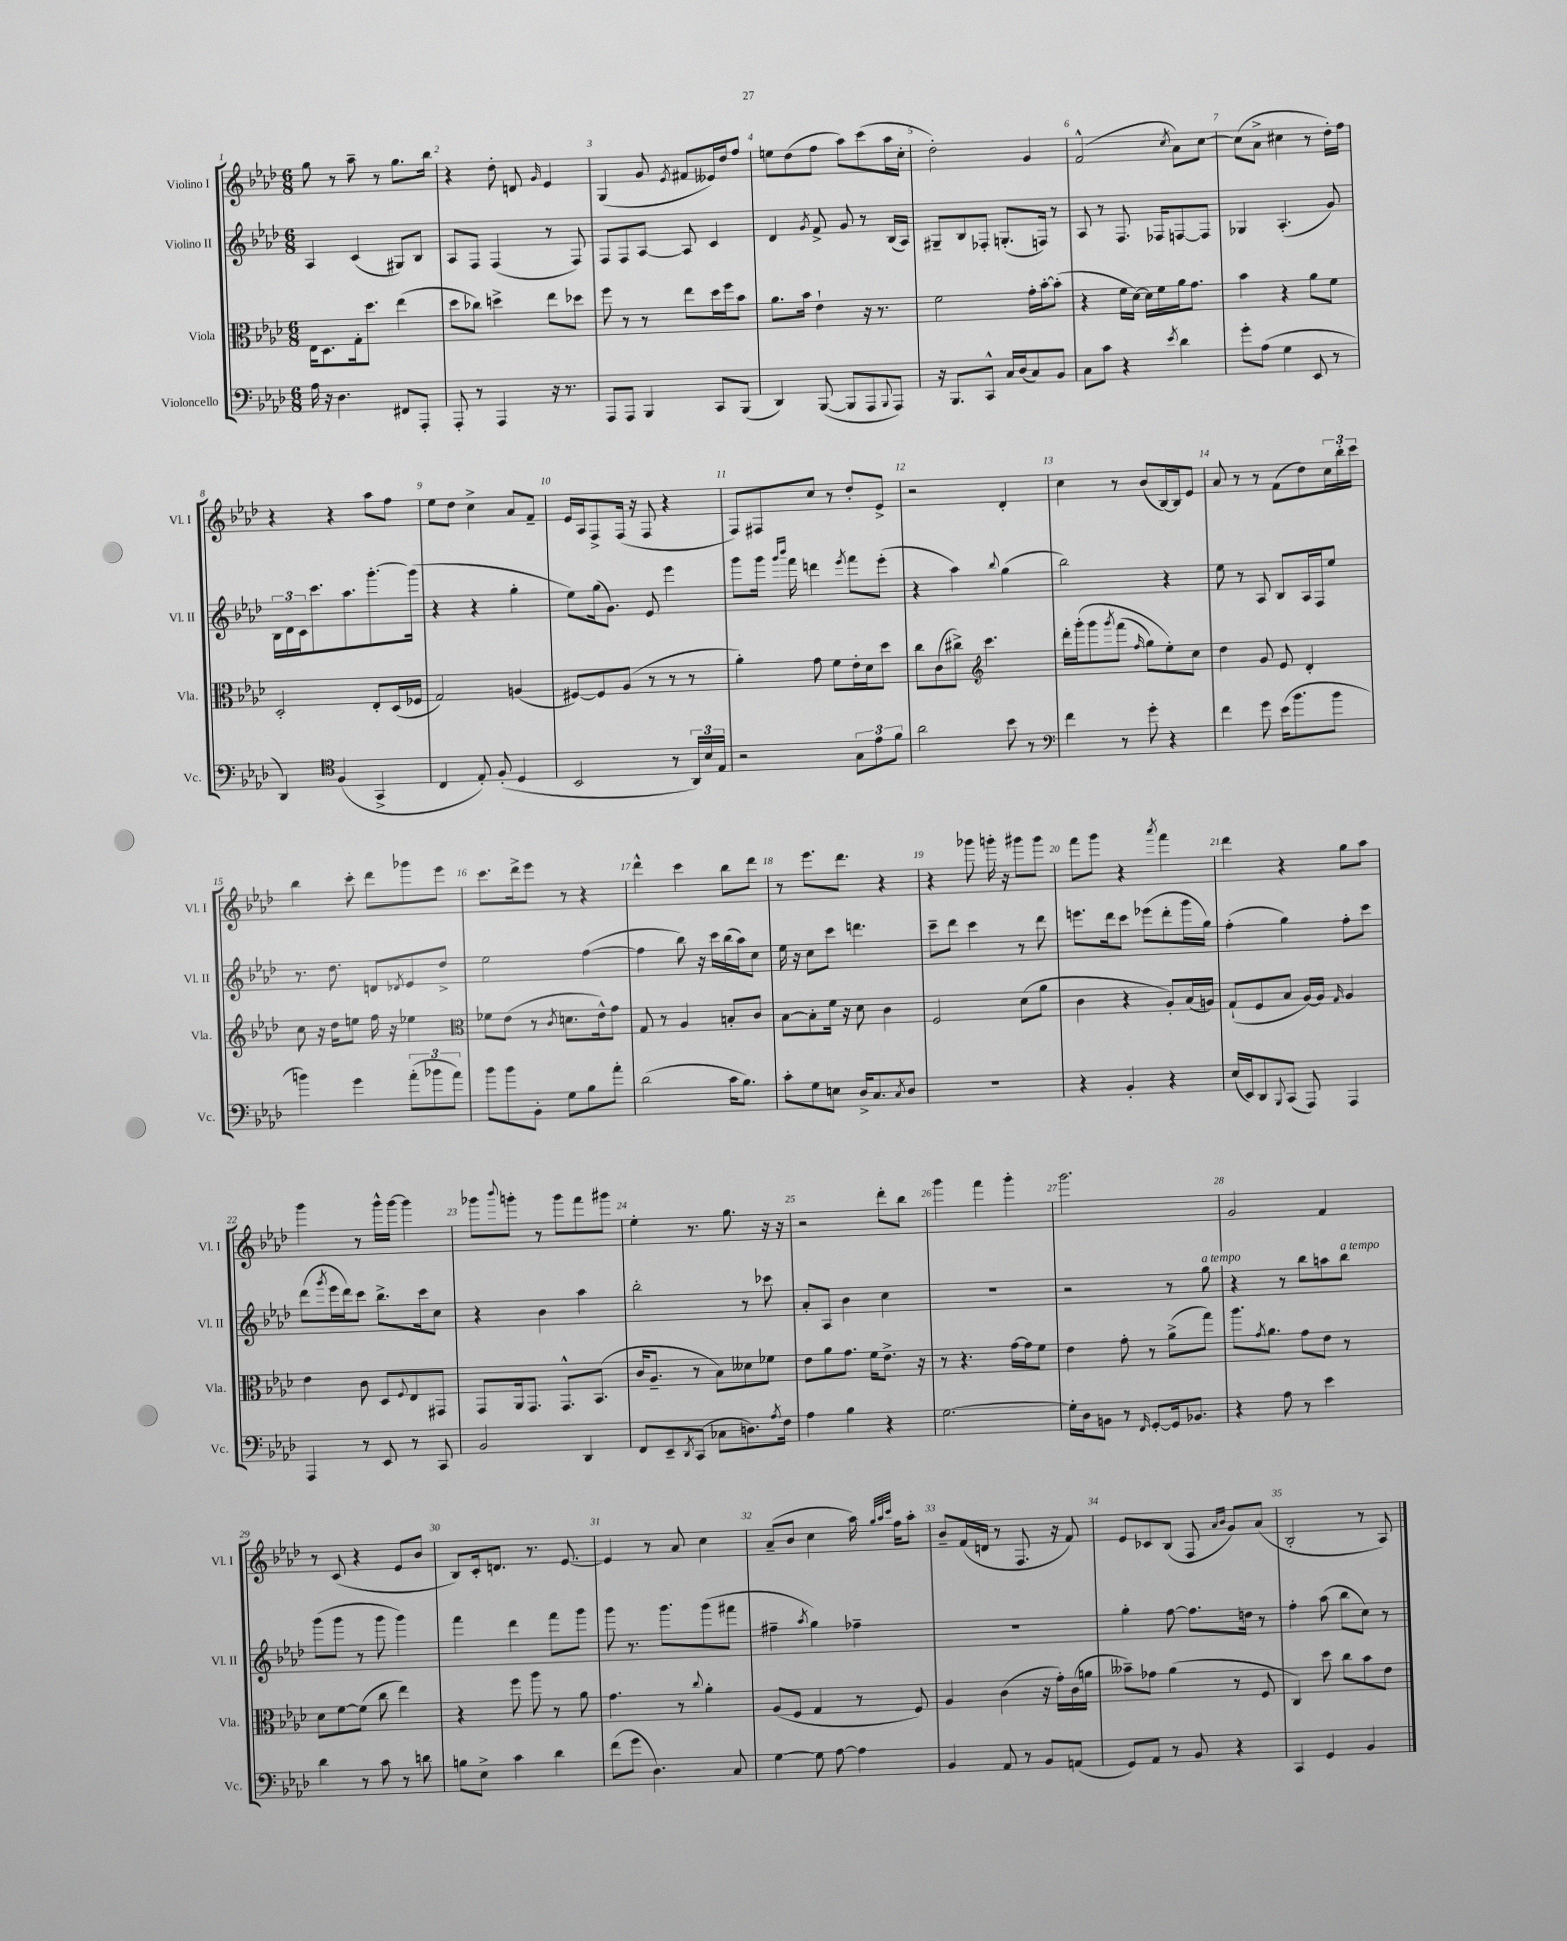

**kern	**kern	**kern	**kern
*part4	*part3	*part2	*part1
*staff4	*staff3	*staff2	*staff1
*I"Violoncello	*I"Viola	*I"Violino II	*I"Violino I
*I'Vc.	*I'Vla.	*I'Vl. II	*I'Vl. I
*clefF4	*clefC3	*clefG2	*clefG2
*k[b-e-a-d-]	*k[b-e-a-d-]	*k[b-e-a-d-]	*k[b-e-a-d-]
*M6/8	*M6/8	*M6/8	*M6/8
=1	=1	=1	=1
16A-\	16E-\KL	4A-/	8gg\
16r	8.D-\	.	.
4.D-\	.	.	8r
.	16G'\k	(4c/	8aa-~\
.	8.dd-\J	.	.
.	.	.	8r
8FF#X/L	(4ee-\	8G#X/L)	8.gg\L
8AAA-'/J	.	8B-/J	.
.	.	.	16bb-\Jk
=2	=2	=2	=2
8AAA-'/	8dd-\L	8A-/L	4r
8r	8cc-X\J)	8F/J	.
4AAA-/	4ddn^\	(4F/	8dd-'\
.	.	.	8dn/
.	.	.	16qqg/
16r	8ee-\L	8r	4e-/
8.r	.	.	.
.	8dd-X\J	8F/)	.
=3	=3	=3	=3
8AAA-/L	8ff\	8F/L	(4G/
8AAA-/J	8r	8F/	.
4BBB-/	8r	[8A-/J	8g/
.	.	.	8qe-/
.	8ee-\L	8A-/]	8f#X/L
8CC/L	16dd-\L	4c/	16e--X/L)
.	16ff\J	.	16dd-/J
(8BBB-/J	8b-\J	.	8ff/J
=4	=4	=4	=4
4DD-/)	8.a-\L	4d-/	8een\L
.	.	.	(8dd-\
.	16b-\Jk	.	.
.	.	8qg/	.
([8BBB-/	4e-`\	8f^/	8ff\J
8BBB-/L]	.	8g/	8aa-\L)
8AAA-/	16r	8r	(8ccc\
.	8.r	.	.
8qqBBB-/	.	.	.
8AAA-/J)	.	(16B-/LL	16aa-\L
.	.	16A-/JJ)	16cc'\JJ
=5	=5	=5	=5
16r	2f\	8G#X~/L	2dd-'\)
8.BBB-/L	.	.	.
.	.	8B-/	.
8CC^^/J	.	8F-X'/J	.
16C/LL	.	(8.Gn'/L	.
(16D-/J	.	.	.
8C/)	16g'\LL	.	4g/
.	[16b-'\J	16Fn/Jk)	.
8BB-/J	(8b-'\J]	8r	.
=6	=6	=6	=6
8C\L	4r	8A-/	(2f^^/
8c\J	.	8r	.
4r	16f\LL	8.F/	.
.	[16d-\JJ)	.	.
.	16d-\LL]	.	.
.	16f\	16F-X/KL	.
8qe-/	.	.	8qcc/
4d-\	16a-\J	[8Fn/	8a-\L)
.	8.g\J	.	.
.	.	8F/J]	[8cc\J
=7	=7	=7	=7
8g'\L	4b-\	4G-X/	(8cc\L]
(8A-\J	.	.	8a-^\J
4G\	4r	(4.A-'/	4cc#X\
8EE-/	8a-\L	.	8r
8r	8f\J	8g/)	16dd-'\LL)
.	.	.	16ff\JJ
!!LO:LB:g=z
=8	=8	=8	=8
4DD-/)	2D-'/	24B-\LL	4r
.	.	24d-\	.
.	.	24c\J	.
.	.	8.ccc\	.
*clefC4	*	*	*
(4F/	.	.	4r
.	.	8.aa-\	.
4GG^/	8E-'/L	[8.ggg'\	8aa-\L
.	(16D-/L	.	8ff\J
.	16F-X/JJ	(16ggg\Jk]	.
=9	=9	=9	=9
4C/	2G/)	4r	8ee-\L
.	.	.	8dd-\J
8E-'/)	.	4r	4cc^\
(8F'/	.	.	.
4D-/	(4An/	4gg'\	8a-/L
.	.	.	8f~/J
=10	=10	=10	=10
2BB-/	[8F#X/L)	8ee-\L)	16e-/LL
.	.	.	16A-/J
.	8F#/]	(16gg\k	8F^/
.	.	8.g\J)	.
.	(8A-/J	.	(16F/Jk
.	.	.	16r
.	8r	8e-/	8F/
8r	8r	4eee-\	4r
24AA-/LL)	8r	.	.
24B-/	.	.	.
24E-/JJ	.	.	.
=11	=11	=11	=11
2r	4a-'\)	8ggg\L	8F/L)
.	.	16ggg\Jk	8F#X/
.	.	16qqggg/LL	.
.	.	16qqbbb-/JJ	.
.	.	16fff\	.
.	8g\	4dddn\	8cc/J
.	8f\L	.	8r
.	.	8qeee-/	.
12G\L	16e-'\L	8fff\L	8dd-'/L
.	16d-\J	.	.
12e-\	.	.	.
.	8dd-\J	(8eee-'\J	8e-^/J
12f\J	.	.	.
=12	=12	=12	=12
2a-\	8cc\L	4r	2r
.	(8c\	.	.
.	8cc#X^\J)	4aa-\)	.
*	*clefG2	*	*
.	4.ccc\	.	.
.	.	8qqbb-/	.
8b-\	.	(4gg\	4d-'/
8r	.	.	.
=13	=13	=13	=13
*clefF4	*	*	*
4f\	16ddd-'\LL	2bb-\)	4cc\
.	(16ggg'\J	.	.
.	8ggg\	.	.
.	8qggg/	.	.
8r	(8fff\J	.	8r
.	16qqff/	.	.
8g'\	8gg\L)	.	(8b-/L
4r	8ee-'\)	4r	[16B-/L)
.	.	.	16B-/J]
.	8cc\J	.	8e-/J
=14	=14	=14	=14
4f\	4dd-\	8ee-\	8a-/
.	.	8r	8r
8g\	8g/	8A-/	8r
(16e-\KL	8e-/	8B-/L	(8f\L
8.b-\	.	.	.
.	4d-'/	16A-/L	8dd-\)
.	.	16F/J	.
8b-\J	.	8ee-/J	24cc\L
.	.	.	24bb-'\
.	.	.	24ccc\JJ
!!LO:LB:g=z
=15	=15	=15	=15
4bn\)	8cc\	8.r	4bb-\
.	16r	.	.
.	16dd-\KL	8.dd-\	.
4g\	8een\J	.	8ccc'\
.	16ff\	8dn/L	8ddd-\L
.	16r	.	.
.	.	8qd-X/	.
(12a-'\L	4ee-X\	8e-/	8ggg-X\
12b-X\	.	.	.
.	.	8dd-^/J	8eee-\J
12a-\J)	.	.	.
=16	=16	=16	=16
*	*clefC3	*	*
8b-\L	8f-X\L	2ee-\	8.ccc\L
8b-\	(8e-\J	.	.
.	.	.	16ddd-^\k
8BB-'\J	8r	.	8eee-\J
.	8qc/	.	.
8G\L	8.dn\L	.	8r
8B-\	.	([4ff\	4r
.	16e-^^\k)	.	.
8a-'\J	8g\J	.	.
=17	=17	=17	=17
(2d-\	8G/	4ff\]	4ddd-^^\
.	8r	.	.
.	4A-/	8bb-\)	4ccc\
.	.	16r	.
.	.	16ccc\LL	.
16c\KL	8Bn'/L	(16bb-\	8bb-\L
8.B-\J)	.	16aa-\J)	.
.	8c/J	8cc\J	8ddd-\J
=18	=18	=18	=18
8c'\L	[8B-\L	16ee-\	8r
.	.	16r	.
8G\	8B-'\]	8cc\L	8.eee-\L
8En\J	16f\Jk	8ccc\J	.
.	16r	.	8.ddd-\J
16D-^/KL	8d-\	4.dddn\	.
8.C/	.	.	.
.	4c\	.	4r
8qC/	.	.	.
8D-/J	.	.	.
=19	=19	=19	=19
2.r	2F/	8ccc~\L	4r
.	.	8ddd-\J	.
.	.	4ccc\	8ggg-X\
.	.	.	16gggn'\
.	.	.	16r
.	(8d-\L	8r	8ggg#X\L
.	8a-\J	8ddd-\	8ggg#\J
=20	=20	=20	=20
4r	4c\	8.eeen\L	8fff\L
.	.	.	8ggg\J
.	.	16ddd-\k	.
4BB-'/	4r	8ccc\J	4r
.	.	(8eee-X\L	.
.	.	.	8qaaa-/
4r	8A-'/L)	8ddd-'\	4fff\
.	(16B-/L	16ggg\L	.
.	16An/JJ)	16gg\JJ)	.
=21	=21	=21	=21
(16E-/LL	(8G`/L	(4ff'\	4ddd-\
16EE-/J)	.	.	.
8DD-/	8F/	.	.
8qqBBB-/	.	.	.
(8CC/J	8B-/J	4gg\)	4r
8AAA-/)	[16A-/LL)	.	.
.	16A-/JJ]	.	.
.	16qqG/	.	.
4AAA-/	4A-/	8ff'\L	8gg\L
.	.	8ccc\J	8aa-\J
!!LO:LB:g=z
=22	=22	=22	=22
4AAA-/	4e-\	(8ddd-\L	4ggg\
.	.	8qggg/	.
.	.	16eee-\L	.
.	.	16ddd-\J)	.
8r	8c\	8ccc\J	8r
8EE-/	8D-/L	8.bb-^\L	16ggg^^\LL
.	.	.	[16ggg\JJ
.	8qqF/	.	.
8r	8E-/	.	4ggg\]
.	.	16ccc\k	.
8CC/	8GG#X/J	8cc\J	.
=23	=23	=23	=23
2BB-/	8GG/L	4r	8ggg-X\L
.	.	.	8qqbbb-/
.	16AA-/k	.	8gggn'\J
.	8.GG/J	.	.
.	.	4b-\	8r
.	8.GG^^/L	.	8ggg\L
4DD-/	.	4aa-\	8fff\
.	(8.BB-/J	.	.
.	.	.	8ggg#X\J
=24	=24	=24	=24
8FF/L	16c/KL	2bb-'\	4ee-'\
.	8.A-~/J	.	.
8EE-~/	.	.	.
8qDD-/	.	.	.
(8CC/J	8r	.	8.r
8C-X\L	8B-\L)	.	.
.	.	.	8.gg\
8.Dn\)	8d--X\	8r	.
.	8f-X\J	8ccc-X\	16r
8qA-/	.	.	.
16F\Jk	.	.	16r
=25	=25	=25	=25
4A-\	8e-\L	8a-'/L	2r
.	8a-\	8A-/J	.
4B-\	8.g\J	4b-\	.
.	16f\KL	.	.
4r	8.e-^\J	4cc\	8ddd-'\L
.	.	.	8bb-\J
.	16r	.	.
=26	=26	=26	=26
[2.G\	8r	2.r	4ggg\
.	4.r	.	.
.	.	.	4fff\
.	[16g\LL	.	4ggg'\
.	16g\J]	.	.
.	8f\J	.	.
=27	=27	=27	=27
16G'\LL]	4e-\	2r	2.ggg\
16D-\J	.	.	.
8BBn\J	.	.	.
8r	8g'\	.	.
16qqFF/	.	.	.
[8GG'/L	8r	.	.
16GG/k]	(8a-^\L	8r	.
8.BB-X/J	.	.	.
!	!	!LO:TX:a:i:t=a tempo	!
.	8gg\J)	8gg\	.
=28	=28	=28	=28
4r	8.aa-\L	4r	2g/
.	8qg/	.	.
.	8.a-\J	.	.
8A-\	.	8r	.
8r	8g\L	8bb-\L	.
4e-\	8e-\J	8aan\	4f/
!	!	!LO:TX:a:i:t=a tempo	!
.	8r	8bb-\J	.
!!LO:LB:g=z
=29	=29	=29	=29
4d-\	8d-\L	(8ggg\L	8r
.	[8f\	8ggg\J	(8c/
8r	(8f\J]	8r	4r
8c\	8cc\	8ggg\	.
8r	4ee-\)	4ggg\)	8e-/L
8dn\	.	.	8b-/J
=30	=30	=30	=30
8Bn\L	4r	4fff\	8B-/L)
8E-^\J	.	.	16c'/k
.	.	.	8.dn/J
4c\	8ff\	4ddd-\	.
.	8aa-\	.	8.r
4d-\	8r	8fff\L	.
.	.	.	[8.e-/
.	8a-\	8ggg\J	.
=31	=31	=31	=31
(8f\L	4.g\	8ggg\	4e-/]
8g\J	.	8.r	.
4.D-\)	.	.	8r
.	.	8.ggg\L	.
.	8r	.	8a-/
.	8qqcc/	.	.
.	4a-'\	(8ggg\	4cc\
8C/	.	8fff#X\J	.
=32	=32	=32	=32
[4G\	(8A-/L	4ff#X~\	(8a-~/L
.	8F/J	.	8b-/J
.	.	8qaa-/	.
8G\]	4G/	4gg\)	4cc\
[8A-\	.	.	.
4A-\]	8r	4ff-X~\	16aa-\)
.	.	.	32qqgg/LLL
.	.	.	32qqaa-/
.	.	.	32qqccc/JJJ
.	.	.	16ff\KL
.	8F/)	.	8aa-'\J
=33	=33	=33	=33
4BB-/	4A-/	2.r	8b-~/L
.	.	.	(16f/L
.	.	.	16dn/JJ
8AA-/	(4c\	.	8r
8r	.	.	8.F/
8BB-/L	16r	.	.
.	16g'\LL)	.	16r
(8AAn/J	(16c\	.	8f/)
.	16an\JJ	.	.
=34	=34	=34	=34
8GG/L)	8b--X~\L)	4gg'\	8e-/L
8AA-/J	8g-X\J	.	8c-X/
8r	(4a-\	[8ff\	(8B-/J
8BB-/	.	8.ff\L]	8F/
.	.	.	16qqa-/LL
.	.	.	16qqb-/JJ
4r	8r	.	8g/L)
.	.	16ddn\Jk	.
.	8F/	8r	(8a-/J
=35	=35	=35	=35
4CC/	4C/)	4ff'\	2B-'/
4GG/	8dd-\	(8aa-\	.
.	8cc\L	8bb-\L	.
4BB-/	8b-\	8cc\J)	8r
.	8e-\J	8r	8A-/)
==	==	==	==
*-	*-	*-	*-
